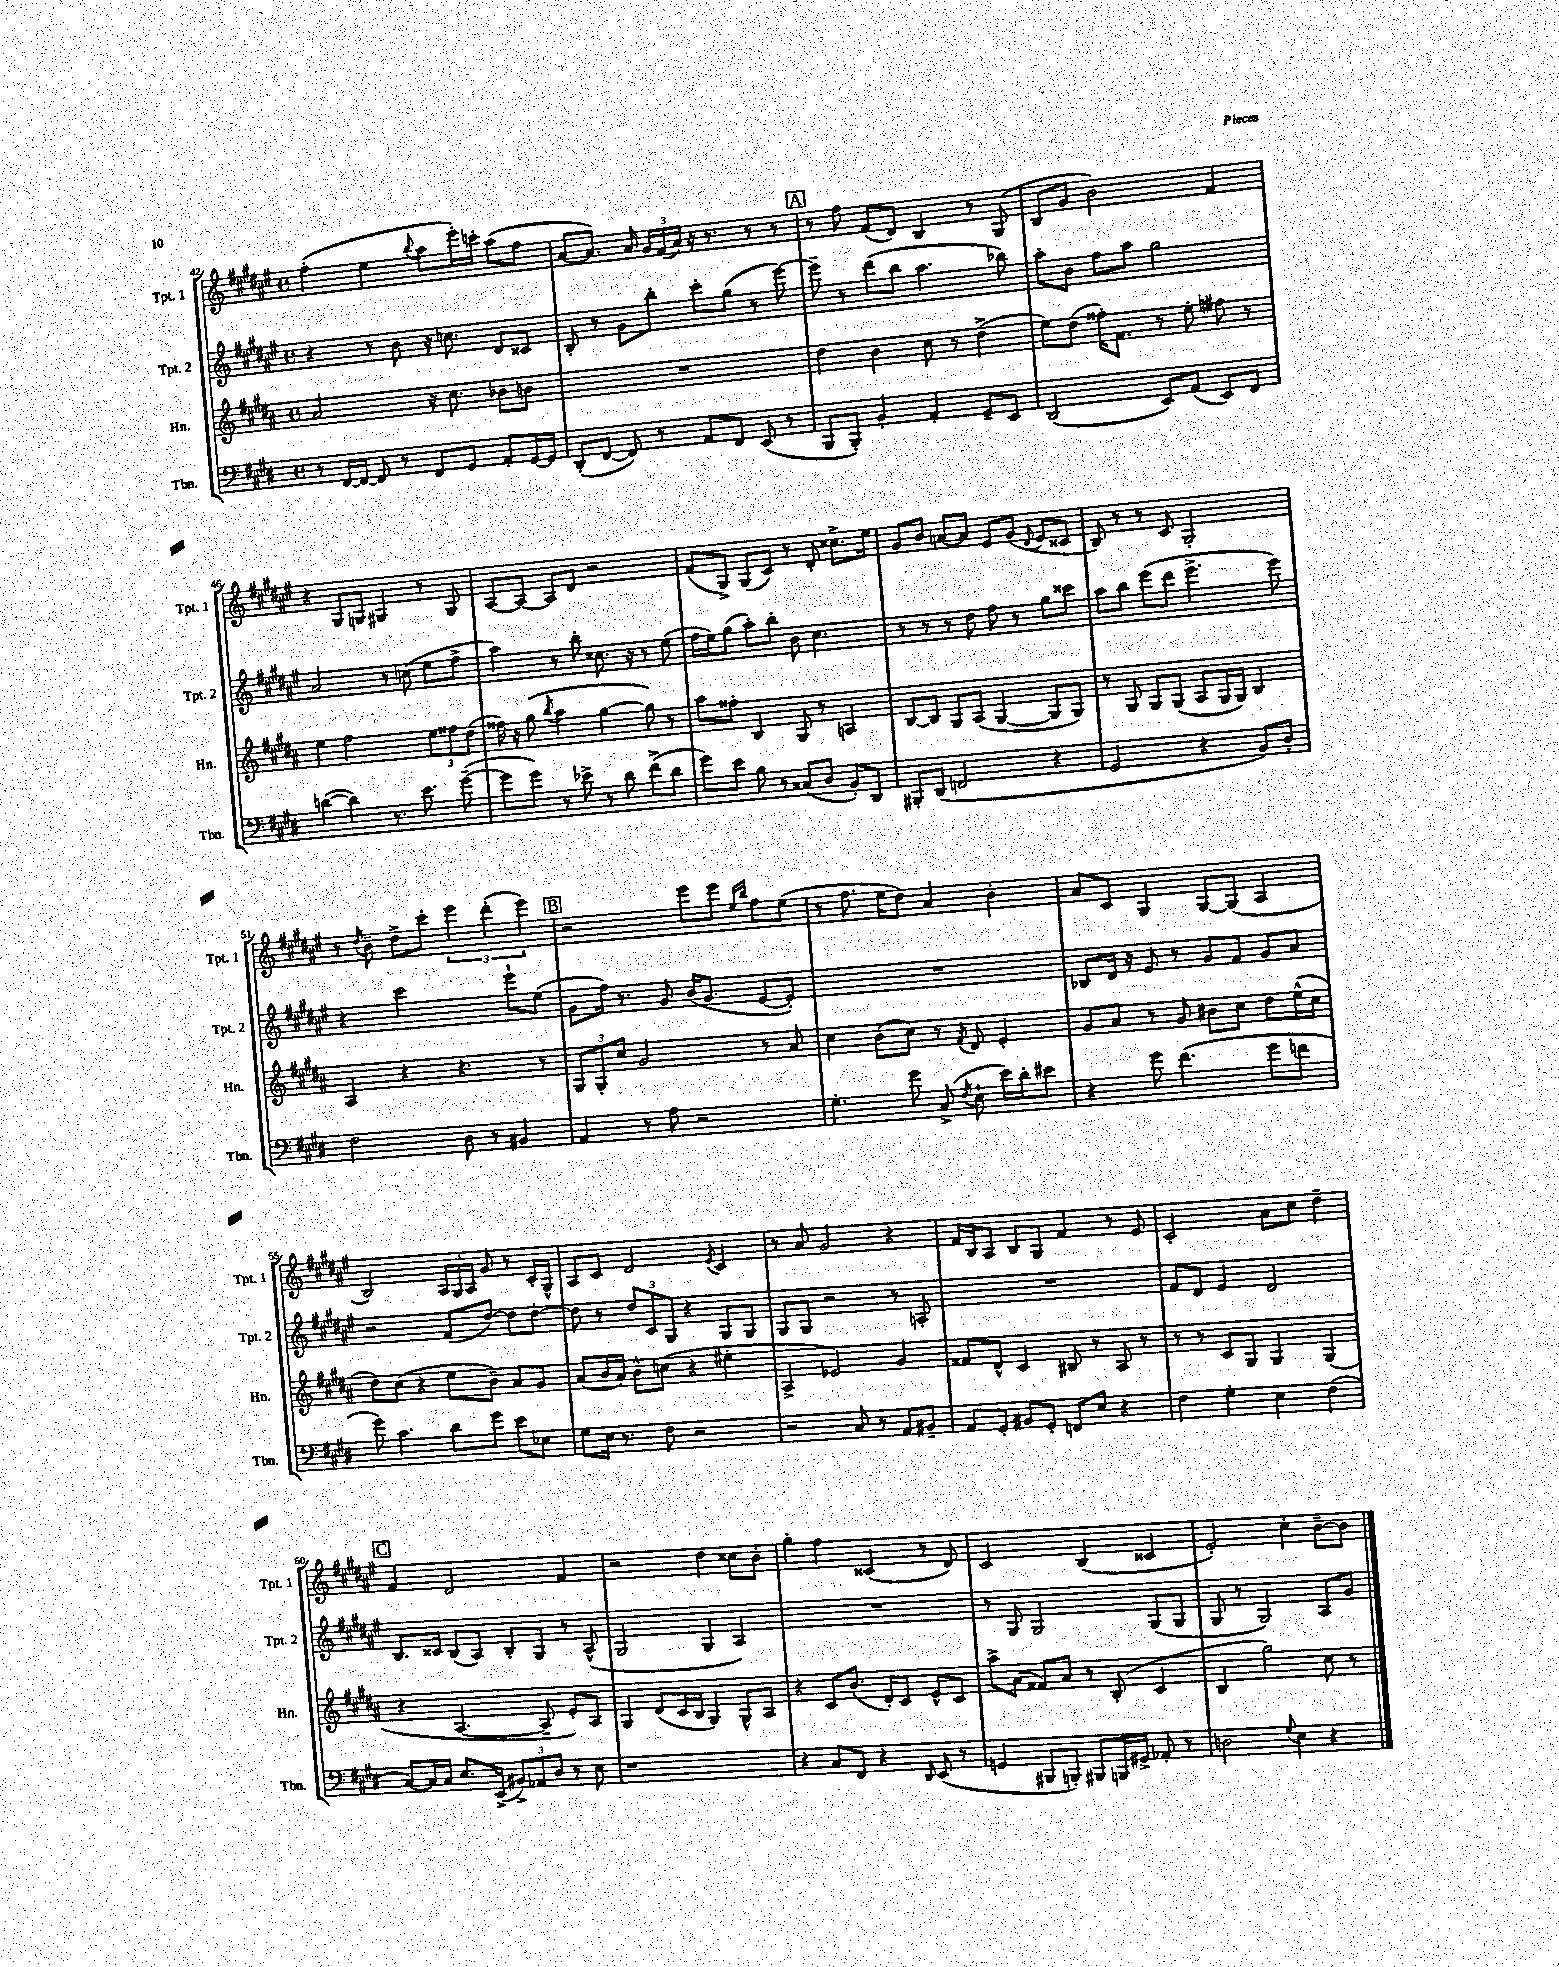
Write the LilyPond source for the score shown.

<<
\new StaffGroup <<
\new Staff = "s0" \with { instrumentName = "Tpt. 1" shortInstrumentName = "Tpt. 1" } {
    \clef treble \key fis \major \defaultTimeSignature \time 4/4
    \autoBeamOff fis''4-.( eis''4 \appoggiatura { b''8 } ais''8[ eis'''16-.) c'''16]-. ais''8[( fis''8] |
    ais'8[~ ais'8.]) ais'16 \tuplet 3/2 { gis'16[ fis'16( ais'16]) } r16 r8. r8 r8 |
    \mark \markup { \box "A" } r8 fis''8 fis'8[( dis'8]) b4 r8 gis8( |
    b8[ gis'8] b'2) fis'4 |
    r4 gis8[ g8] gis4 r8 gis8 |
    ais8[~ ais8]~ ais8[ dis'8] r2 |
    fis'8[( gis8]->) gis8[( cis'8]) r8 dis'8-. cisis''8.[-> eis''16] |
    gis'8[ b'8] a'8[~ a'8] eis'8[ gis'8]( \appoggiatura { dis'8 } eis'8[ cisis'8] |
    b8) r8 r8 cis'8 gis2-. |
    r8 \acciaccatura { dis''8 } b'8-- dis''8[-> cis'''8]-. \tuplet 3/2 { eis'''4 dis'''4-.( eis'''4) } |
    \mark \markup { \box "B" } r2 eis'''8[ eis'''8] \grace { eis''16[ b''16] } fis''8[ eis''8]( |
    r8 fis''8. eis''16[ dis''8]) ais'4 b'4-. |
    ais'8[ cis'8] gis4 gis8[~ gis8]( ais4 |
    b2) \tuplet 3/2 { ais16[ gis16 ais16] } gis'8 r8 cis'16[-. gis16]-^ |
    ais8[ cis'8] dis'2 \acciaccatura { eis'8 } cis'4 |
    r8 ais'8 gis'2 r4 |
    fis'16[ b16 ais8] b8[ gis8] fis'4 r8 eis'8 |
    cis'2-. ais'8[ cis''8] dis''4-- |
    \mark \markup { \box "C" } fis'4 dis'2 fis'4 |
    r2 dis''4 cisis''8[ b'8]-. |
    gis''4-. fis''4 cisis'4( r8 dis'8) |
    cis'2 b4( cisis'4 |
    eis'2-.) cis''4-. b'8[~-- b'8] \bar "|." |
}
\new Staff = "s1" \with { instrumentName = "Tpt. 2" shortInstrumentName = "Tpt. 2" } {
    \clef treble \key fis \major \defaultTimeSignature \time 4/4
    \autoBeamOff r4 r8 b'8 r16 c''8. dis'8[ cisis'8] |
    b8-. r8 gis'8[ b''8]-. cis'''8[-. gis''8]( r8 eis'''8~) |
    \mark \markup { \box "A" } eis'''8-- r8 dis'''8[( b''8] ais''4. bes''8) |
    ais''8[-. b'8] fis''8[ ais''8] gis''2 |
    ais'2 r8 c''8( eis''8[ fis''8]-> |
    ais''4) r8 b''8-. cisis''8. r16 r8 eis''8( |
    fis''16[ eis''16) gis''8]( ais''8[-.) b''8]-. b'8 cis''4. |
    r8 r8 r8 dis''8 fis''8 r8 gis''8[ cisis'''8] |
    ais''8[ b''8] eis'''8[( dis'''8] eis'''4.-> eis'''8) |
    r4 cis'''2 eis'''8[-! eis''8]( |
    \mark \markup { \box "B" } gis'8[ fis''16]) r8. gis'8 b'16[( gis'8.] eis'8[~ eis'8]-.) |
    R1 |
    bes8[ dis'16] r16 eis'8 r8 gis'8[ fis'8] gis'8[ ais'8] |
    r2 fis'8[( dis''8]~) dis''8[ dis''8]~-. |
    dis''8 r8 \tuplet 3/2 { dis''8[ cis'8 gis8] } r4 gis8[ gis8] |
    gis8[ gis8] r2 r8 a8-. |
    R1 |
    fis'8[ dis'8] eis'4 dis'2 |
    \mark \markup { \box "C" } b8.[ cisis'16] b8[( ais8]) b8[-. gis8] r8 ais8-^( |
    gis2 gis4 ais4) |
    R1 |
    r8 gis8 gis2 gis8[( gis8] |
    gis8 r8 gis2) ais8[ gis'8] \bar "|." |
}
\new Staff = "s2" \with { instrumentName = "Hn." shortInstrumentName = "Hn." } {
    \clef treble \key b \major \defaultTimeSignature \time 4/4
    \autoBeamOff ais'2 r16 cis''8. bes'8[ b'8] |
    R1 |
    \mark \markup { \box "A" } dis''4 b'4 cis''8 r8 dis''4->( |
    e''8[) dis''8]( fisis''16[-.) fis'8.] r8 e''8-. fis''8 r8 |
    e''4 fis''2 \tuplet 3/2 { e''8[ fisis''8 dis''8]( } |
    fisis''16) r16 gis''8( \acciaccatura { b''8 } ais''4 gis''4~ gis''8) r8 |
    ais''8[ fisis''8]-. b4 gis8 r8 a4 |
    b8[~ b8] gis8[ ais8]( gis4~ gis8[ gis8]) |
    r8 gis8 gis8[ gis8]( ais8[ gis16 gis16]) b4 |
    ais4 r4 r4. r8 |
    \mark \markup { \box "B" } \tuplet 3/2 { gis8[ gis8-. cis''8] } gis'2 r8 ais'8 |
    cis''4 b'8[( cis''8]) r8 \acciaccatura { fis'8 } dis'8 e'4-. |
    gis'8[ ais'8] r8 gis'8 bis'8[ cis''8] dis''8[ e''16-^( cis''16] |
    dis''8[) cis''8]( r4 e''8[ b'8]--) ais'8[ gis'8] |
    ais'8[( b'16 ais'16]) b'8[-^ c''8]( r4 eis''4-. |
    ais4-> ees'2) gis'4 |
    fisis'8[ dis'8]-^ cis'4 bis8 r8 ais8 r8 |
    r8 r8 cis'8[ gis8] gis4 gis4( |
    \mark \markup { \box "C" } r4 ais4.~ ais8-- e'8[-.) ais8] |
    gis4 dis'8[( cis'16 b16] gis4) gis8[-^ ais8] |
    r4 cis'8[ b'8.]( dis'16[-.) cis'8] e'8[-^ cis'8] |
    ais''8[-> ais'8]( fisis'8[) ais'8] r8 b8-.( cis'4 |
    b4 gis''2) cis''8 r8 \bar "|." |
}
\new Staff = "s3" \with { instrumentName = "Tbn." shortInstrumentName = "Tbn." } {
    \clef bass \key e \major \defaultTimeSignature \time 4/4
    \autoBeamOff r8 fis,16[~ fis,16]~ fis,8 r8 fis,8[ gis,8] a,8[-. gis,16~ gis,16] |
    dis,8[-.( fis,8]~ fis,8) r8 a,8[ fis,8] e,8( r8 |
    \mark \markup { \box "A" } b,,8[ b,,8]-.) b,4-. a,4-. gis,8[-- e,8] |
    dis,2( e,8[) a,8]( e,8[) fis,8] |
    d'4~( d'4) r8. e'8. gis'8~--( |
    gis'8[ gis'8]) r8 ees'8-> r8 dis'8 fis'8[->( dis'8] |
    gis'8[) e'8] b8 r8 cisis8[( dis8] b,8[-.) dis,8] |
    bis,,8[-. dis,8]( f,2 r4 |
    gis,2 r4 b,8[) dis8]-. |
    fis2 dis8 r8 bis,4 |
    \mark \markup { \box "B" } a,4 r8 a8 r2 |
    gis4.-. gis'8 cis8->( \acciaccatura { fis8 } e8-! e'16[) dis'16-. eis'8] |
    r4 gis'8 fis'4.( gis'8[ f'8] |
    gis'8) cis'4. dis'8[ gis'8] e'8[ ees8] |
    gis8[ e16] r8. fis8 r2 |
    r2 cis8 r8 a,8[ bis,8]-- |
    a,8[ gis,8]-. bis,8[ gis,8]-. f,8[ e8] r4 |
    fis4 gis4-. e4 fis4( |
    \mark \markup { \box "C" } cis8[~) cis16 cis16] e8.[ e,16]->( \tuplet 3/2 { bis,8[->) aes,8 dis8] } r8 e8 |
    r1 |
    r4 cis8[ fis,8] r4 \grace { dis,16 } e,8( r8 |
    g,4 bis,,8[ b,,8]-.) bis,,8[ b,,16 gis,16]-> aes,8-. r8 |
    d2 \appoggiatura { gis8 } e4 r4 \bar "|." |
}
>>
>>
\layout { \context { \Score currentBarNumber = #42 } }
